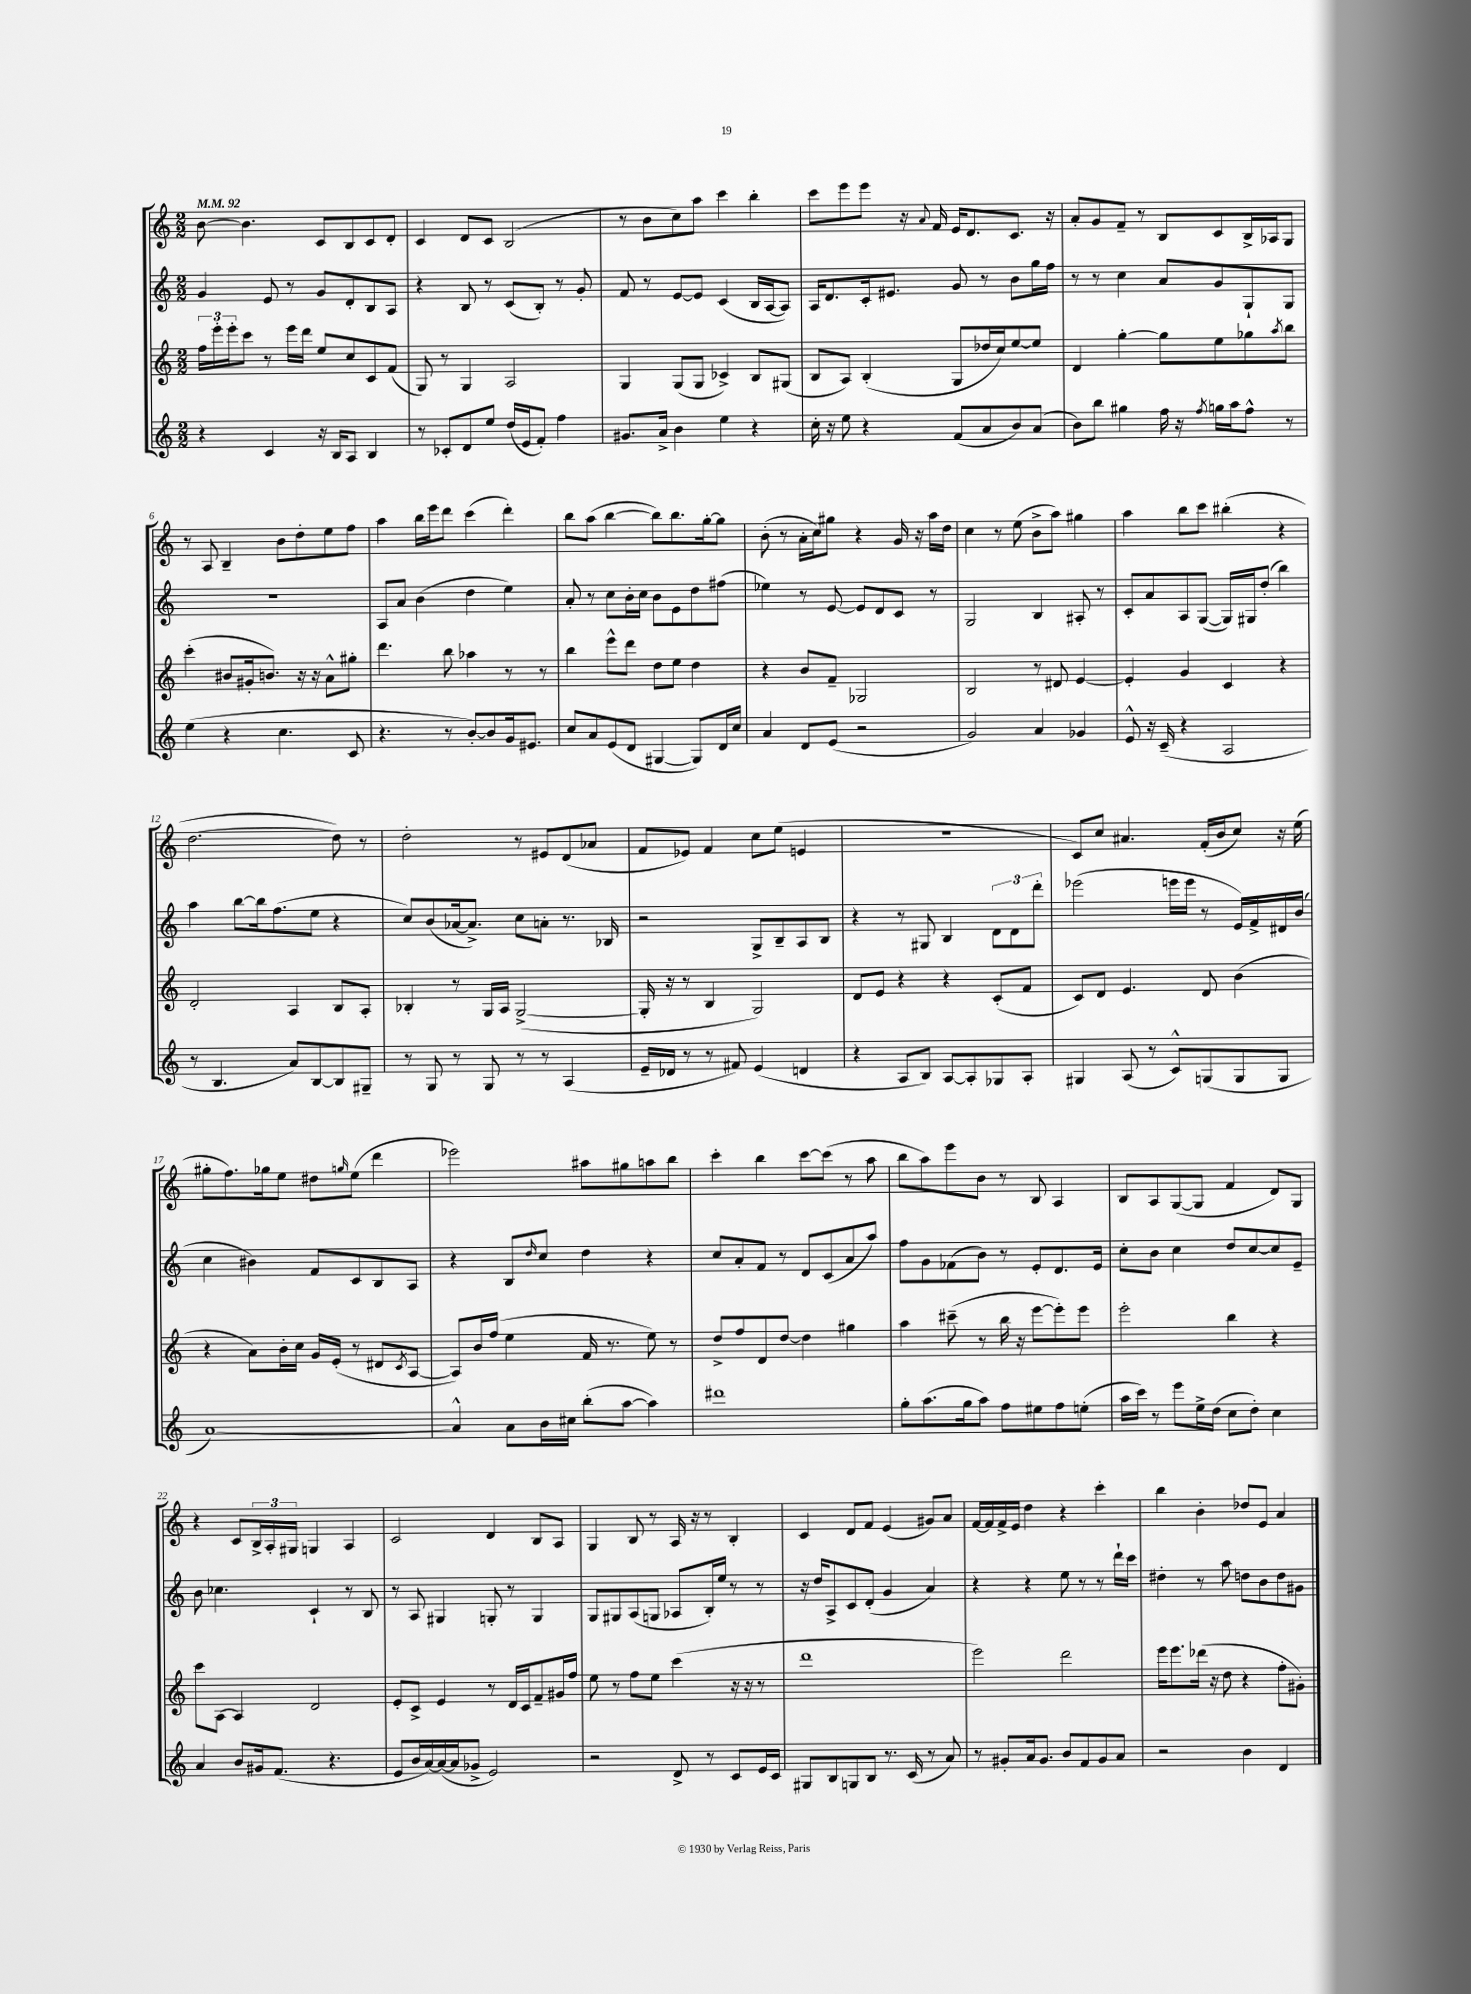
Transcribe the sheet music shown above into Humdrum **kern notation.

**kern	**kern	**kern	**kern
*staff4	*staff3	*staff2	*staff1
*clefG2	*clefG2	*clefG2	*clefG2
*k[]	*k[]	*k[]	*k[]
*M2/2	*M2/2	*M2/2	*M2/2
*MM92	*MM92	*MM92	*MM92
4r	24ff\LL	4g/	[8b\
.	24eee'\	.	.
.	24eee'\J	.	.
.	8ccc\J	.	4.b\]
4c/	8r	8e/	.
.	16eee\LL	8r	.
.	16ddd\JJ	.	.
16r	8ee/L	8g/L	8c/L
16B/LK	.	.	.
8A/J	8cc/	8d'/	8B/
4B/	8c/	8B/	8c/
.	(8f/J	8A/J	8d'/J
=	=	=	=
8r	8G/)	4r	4c/
8c-'/L	8r	.	.
8d/	4G/	8B/	8d/L
8ee/J	.	8r	8c/J
(16dd/LL	2A/	(8c/L	(2B/
16e/J	.	.	.
8f'/J)	.	8B'/J)	.
4ff\	.	8r	.
.	.	8g'/	.
=	=	=	=
8.g#/L	4G/	8f/	8r
.	.	8r	8b\L
16a^/Jk	.	.	.
4b\	(8G/L	[8e/L	8cc\)
.	8G/J	8e/]J	8aa\J
4ee\	4c-^/)	(4c/	4ccc\
4r	8B/L	16B/LL	4bb'\
.	.	[16A/J	.
.	(8G#/J	8A/]J)	.
=	=	=	=
16cc'\	8B/L	16A/LK	8ccc\L
16r	.	8.d/	.
8ee\	8A/J)	.	8eee\
4r	(4B'/	16c'/k	8eee\J
.	.	8.e#/J	.
.	.	.	16r
.	.	.	8qqa/
.	.	.	16f/
(8f/L	8G/L	8g/	16e/LK
.	.	.	8.d/
8a/	16dd-/L	8r	.
.	16cc/J)	.	.
8b/)	[8ee/	8b\L	8.c/J
(8a/J	8ee/]J	16gg\L	.
.	.	16ff\JJ	16r
=	=	=	=
8b\L)	4d/	8r	8a'/L
8bb\J	.	8r	8g/
4gg#\	[4gg'\	4cc\	8f~/J
.	.	.	8r
16ff\	8gg\]L	8a/L	8B/L
16r	.	.	.
8qff/	.	.	.
16gg\LL	8ee\	8g/	8c/
16aa\J	.	.	.
8ff^^\J	8gg-\	8G`/	16B^/L
.	.	.	16A-/J
.	8qaa/	.	.
8r	8bb\J	8G/J	8G/J
=	=	=	=
(4ee\	(4ccc'\	1r	8r
.	.	.	8A/
4r	8b#/L	.	4B~/
.	16g#'/k	.	.
.	8.b/J)	.	.
4.cc\	.	.	8b\L
.	16r	.	8dd'\
.	16r	.	.
.	8a^^\L	.	8ee\
8c/	8gg#'\J	.	8ff\J
=	=	=	=
4.r	4.ddd\	8A/L	4aa\
.	.	8a/J	.
.	.	(4b\	16bb\LL
.	.	.	16eee\J
8r	8bb\	.	8ddd\J
[8b'/L)	4aa-\	4dd\	(4ccc\
8b/]	.	.	.
16g/k	8r	4ee\)	4ddd'\)
8.e#/J	.	.	.
.	8r	.	.
=	=	=	=
8cc/L	4bb\	8a'/	8bb\L
8a/	.	8r	(8aa\J
(8e/	8eee^^\L	8cc\L	[4bb\
8d/J	8ddd\J	16b'\L	.
.	.	16cc\JJ	.
[4G#/	8dd\L	8b\L	8bb\]L)
.	8ee\J	8e\	8.bb\
8G#/]L)	4dd\	8dd\	.
.	.	.	[16gg'\k
16d/L	.	(8ff#\J	8gg\]J
16cc/JJ	.	.	.
=	=	=	=
4a/	4r	4ee-\)	(8b'\
.	.	.	8r
8d/L	8b/L	8r	16a'\LL
.	.	.	16cc\J)
(8e/J	8f~/J	[8e/	8gg#\J
2r	2G-/	8e/]L	4r
.	.	8d/	.
.	.	8c/J	16g/
.	.	.	16r
.	.	8r	16aa\LL
.	.	.	16dd\JJ
=	=	=	=
2g/)	2B/	2G/	4cc\
.	.	.	8r
.	.	.	(8ee\
4a/	8r	4B/	8b^\L
.	8d#/	.	8aa\J)
4g-/	[4e/	8A#'/	4gg#\
.	.	8r	.
=	=	=	=
8e^^/	4e'/]	8c'/L	4aa\
16r	.	8a/	.
(16c~/	.	.	.
4r	4g/	8A/	8bb\L
.	.	([8G/J	8ccc\J
2A/	4c/	16G/]LL)	(4bb#'\
.	.	16G#/J	.
.	.	(8dd'/J	.
.	4r	4bb\)	4r
=	=	=	=
8r	2d'/	4aa\	[2.dd\
4.B/	.	.	.
.	.	[8bb\L	.
.	.	16bb\]k	.
.	.	(8.ff\	.
8a/L)	4A/	.	.
[8B/	.	8ee\J	.
8B/]	8B/L	4r	8dd\])
8G#~/J	8A'/J	.	8r
=	=	=	=
8r	4B-'/	8cc/L)	2dd'\
8G/	.	(8b/	.
8r	8r	[16a-/k	.
.	.	8.a-^/]J)	.
8G/	16G/LL	.	.
.	16A/JJ	.	.
8r	([2G^/	8cc\L	8r
8r	.	8a'\J	8e#/L
(4A/	.	8.r	(8d/
.	.	.	8a-/J
.	.	16B-/	.
=	=	=	=
16e~/LL	16G'/]	2r	8f/L
16d-/JJ	16r	.	.
8r	8r	.	8e-/J)
8r	4B/	.	4f/
8f#/)	.	.	.
(4e/	2G/)	8G^/L	8cc\L
.	.	8B~/	(8ee\J
4d/	.	8A/	4e/
.	.	8B/J	.
=	=	=	=
4r	8d/L	4r	1r
.	8e/J	.	.
8A/L	4r	8r	.
8B/J)	.	8G#/	.
[8A/L	4r	4B/	.
8A'/]	.	.	.
8G-/	(8c'/L	12d\L	.
.	.	12d\	.
8A'/J	8f/J	.	.
.	.	12ddd'\J	.
=	=	=	=
4G#/	8c/L)	(2eee-\	8c/L)
.	8d/J	.	8cc/J
(8A/	4.e/	.	4.a#/
8r	.	.	.
8c^^/L)	.	16eee\LL	.
.	.	16eee\JJ	.
(8G/	8d/	8r	(16f'/LL
.	.	.	16b/J
8G/	(4b\	16e/LL)	8cc/J)
.	.	16f^/	.
8G/J	.	16d#/	16r
.	.	(16b/JJ	(16ee\
=	=	=	=
[1a)	4r	4cc\	8gg#'\L
.	.	.	8.ff\)
.	8a\L)	4b#\)	.
.	.	.	16gg-\k
.	16b'\L	.	8ee\J
.	16cc\JJ	.	.
.	16g/LL	8f/L	8dd#\L
.	(16e'/JJ	.	.
.	.	.	16qqgg/
.	8r	8c/	(8ee\J
.	8d#/L	8B/	4ddd\
.	8qc/	.	.
.	[8A/J	8A/J	.
=	=	=	=
4a^^/]	8A/]L)	4r	2eee-\)
.	16b/L	.	.
.	(16ff/JJ	.	.
8a\L	4ee\	8B/L	.
.	.	16qqdd/	.
16b\L	.	8cc/J	.
16cc#\JJ	.	.	.
(8bb'\L	16f/	4dd\	8aa#\L
.	8.r	.	.
[8aa\J	.	.	8gg#\
4aa\])	8ee\)	4r	8aa\
.	8r	.	8bb\J
=	=	=	=
1ddd#	8dd^/L	8cc/L	4ccc'\
.	8ff/	8a'/	.
.	8d/	8f/J	4bb\
.	[8dd/J	8r	.
.	4dd\]	8d/L	[8ccc\L
.	.	(8c/	(8ccc\]J
.	4gg#\	8a/	8r
.	.	8aa/J)	8aa\
=	=	=	=
8gg'\L	4aa\	8ff\L	8bb\L
(8.aa\	.	8g\	8aa\)
.	(8ccc#~\	(8f-\	8eee\
16gg\k	.	.	.
8aa\J)	8r	8b\J)	8b\J
8ff\L	16bb\	8r	8r
.	16r	.	.
8ee#\	[8eee\L	8e'/L	8B/
8ff\	8eee'\])	8.d/	4A/
(8ee'\J	8eee\J	.	.
.	.	16e/Jk	.
=	=	=	=
16aa\LL	2eee'\	8cc'\L	8B/L
16ccc\JJ)	.	.	.
8r	.	8b\J	8A/
8eee\L	.	4cc\	([8G/
16ee^\L	.	.	8G/]J
(16dd\JJ	.	.	.
8cc\L	4bb\	8dd/L	4f/
8dd'\J)	.	[8cc/	.
4cc\	4r	8cc/]	8d/L)
.	.	8e~/J	8G/J
=	=	=	=
4a/	8ccc\L	8b\	4r
.	[8A\J	4.cc-\	.
8b/L	4A/]	.	8c/L
16g#/k	.	.	24B^/L
.	.	.	24A'/
(8.f/J	.	.	.
.	.	.	24G#/JJ
.	2d/	4c`/	4G/
4.r	.	.	.
.	.	8r	4A/
.	.	8B/	.
=	=	=	=
8e/L	8e'/L	8r	2c/
16b/L	8c^/J	8A/	.
[16a/)	.	.	.
(16a/_	4e/	4G#/	.
16a/]J	.	.	.
8g-^/J	.	.	.
2e/)	8r	8G'/	4d/
.	16d/LL	8r	.
.	16c/J	.	.
.	8f~/	4G/	8B/L
.	16g#/L	.	8A/J
.	16ff/JJ	.	.
=	=	=	=
2r	8ee\	8G/L	4G/
.	8r	8G#/	.
.	8ff\L	(8A/	8B/
.	8ee\J	8G/J	8r
8d^/	(4ccc\	8A-/L	16A/
.	.	.	16r
8r	.	16B'/L)	8r
.	.	16ee/JJ	.
8c/L	16r	8r	4B'/
.	16r	.	.
16e/L	8r	8r	.
16c/JJ	.	.	.
=	=	=	=
8G#/L	1ddd	16r	4c/
.	.	16dd/LK	.
8B/	.	8A^/	.
8G/	.	8c/	8d/L
8B/J	.	(8d'/J	8f/J
8.r	.	4g/	(4e/
(16c/	.	.	.
8r	.	4a/)	8g#/L)
8a/)	.	.	8a/J
=	=	=	=
8r	2eee\)	4r	[16f/LL
.	.	.	16f/]
8g#'/L	.	.	16f^/
.	.	.	16e/JJ
16a/k	.	4r	4dd\
8.g#/J	.	.	.
8b/L	2ddd\	8ee\	4r
8f/	.	8r	.
8g#/	.	8r	4ccc'\
8a/J	.	16ddd`\LL	.
.	.	16ccc\JJ	.
=	=	=	=
2r	16eee\LK	4dd#'\	4bb\
.	8.eee\	.	.
.	(16ddd-\Jk	8r	4b'\
.	16r	.	.
.	8dd\	8aa\	.
4b\	4r	8dd\L	8dd-/L
.	.	8b\	8e/J
4d/	8ff'\L	8dd\	4a/
.	8g#'\J)	8g#\J	.
==	==	==	==
*-	*-	*-	*-
